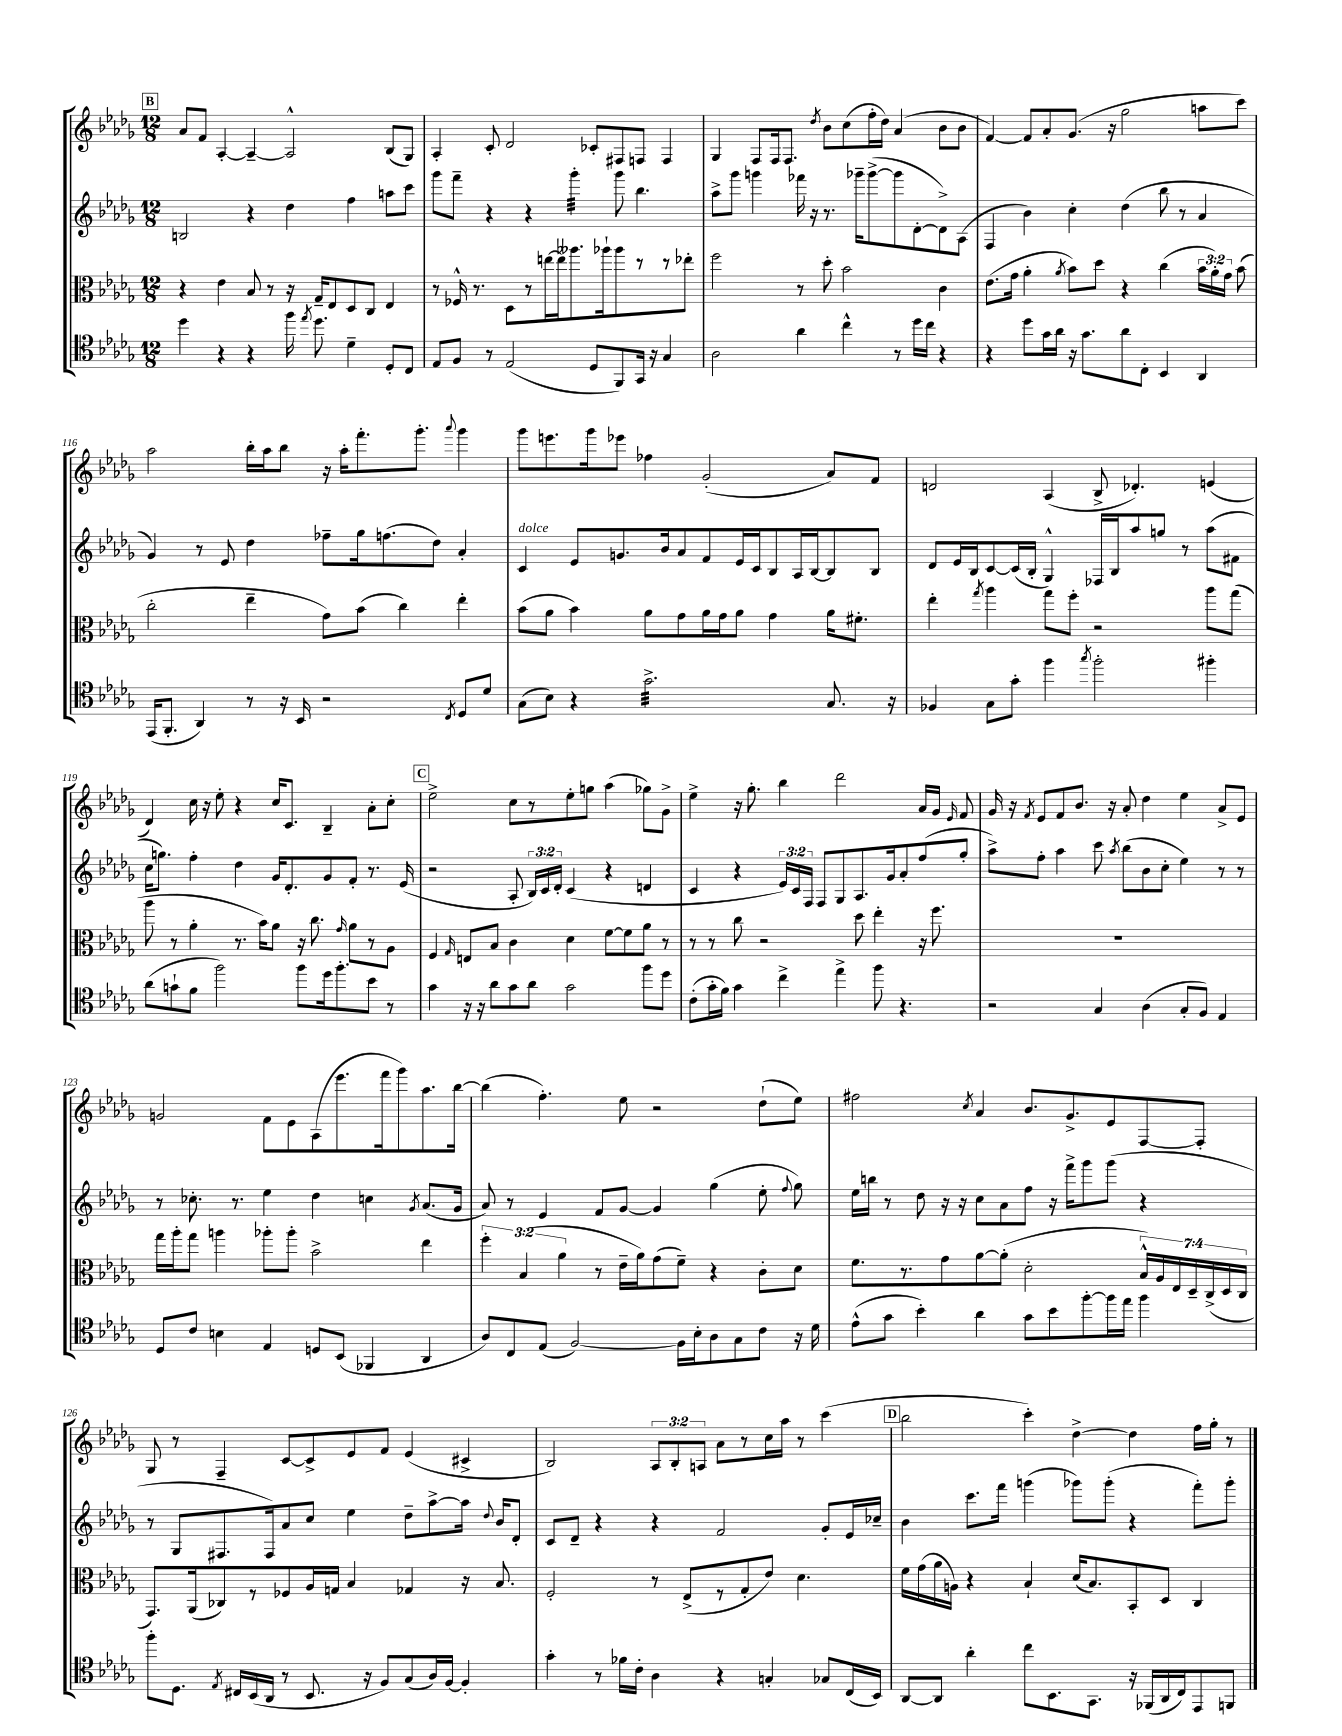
<<
\new StaffGroup <<
\new Staff = "s0" {
    \clef treble \key des \major \numericTimeSignature \time 12/8 \override Staff.TupletNumber.text = #tuplet-number::calc-fraction-text
    \autoBeamOff \mark \markup { \box "B" } aes'8[ f'8] aes4~-. aes4~-- aes2-^ bes8[( ges8]) |
    aes4-. c'8-. des'2 ces'8[-. fis8 f8] f4 |
    ges4 f8[ f16 f8.] \acciaccatura { des''8 } bes'8[ c''8( f''16-. des''16]) aes'4( bes'8[ bes'8] |
    f'4~) f'8[ aes'8-. ges'8.]( r16 ges''2 a''8[ c'''8]) |
    aes''2 bes''16[-. aes''16 bes''8] r16 aes''16[-. f'''8.-. ges'''8.]-. \appoggiatura { aes'''8 } ges'''4 |
    ges'''8[ e'''8. ges'''16 ees'''8] fes''4 ges'2-.( aes'8[) f'8] |
    d'2 aes4( bes8-> des'4.-.) e'4( |
    des'4) c''16 r16 ees''8-. r4 c''16[ c'8.] bes4-- aes'8[-. c''8]-. |
    \mark \markup { \box "C" } ees''2-> c''8[ r8 ees''8-. g''8] aes''4( ges''8[) ges'8]-> |
    ees''4-> r16 ges''8.-. bes''4 des'''2 aes'16[ ges'16] \grace { ees'16 } f'8 |
    ges'16 r16 \acciaccatura { f'8 } ees'8[ f'8 bes'8.] r16 aes'8-. des''4 ees''4 aes'8[-> ees'8] |
    g'2 f'8[ ees'8 aes8( ees'''8. f'''16 ges'''8) aes''8. bes''16]~ |
    bes''4( f''4.-.) ees''8 r2 des''8[-!( ees''8]) |
    fis''2 \acciaccatura { c''8 } aes'4 bes'8.[ ges'8.-> ees'8 f8~ f8]-. |
    ges8 r8 f4-- c'8[~ c'8-> ees'8 f'8] ees'4( cis'4-> |
    bes2) \tuplet 3/2 { aes8[ bes8-. a8] } aes'8[ r8 c''16 aes''16] r8 c'''4( |
    \mark \markup { \box "D" } bes''2 c'''4-.) des''4~-> des''4 f''16[ ges''16]-. r8 \bar "|." |
}
\new Staff = "s1" {
    \clef treble \key des \major \numericTimeSignature \time 12/8 \override Staff.TupletNumber.text = #tuplet-number::calc-fraction-text
    \autoBeamOff \mark \markup { \box "B" } b2 r4 des''4 f''4 a''8[ c'''8] |
    ges'''8[ f'''8]-- r4 r4 ges'''4:32-. ges'''8 bes''4. |
    aes''8[-> ges'''8] g'''4 fes'''16 r16 r8. ges'''16[-- ges'''8~->( ges'''8 des'8~-. des'8->) aes8]( |
    f4 bes'4) c''4-. des''4( bes''8 r8 aes'4 |
    ges'4) r8 ees'8 des''4 fes''8[-- ges''16 f''8.( des''8]) aes'4-. |
    c'4^\markup { \italic "dolce" } ees'8[ g'8. bes'16 aes'8 f'8 ees'16 c'16 bes8 aes16 bes16~ bes8 bes8] |
    des'8[ ees'16 bes16 c'8~ c'16( bes16]-. ges4-^) fes16[ bes16 aes''8 g''8] r8 aes''8[( fis'8] |
    c''16[ g''8.]) f''4-. des''4 ges'16[ des'8.-. ges'8 f'8]-. r8. ees'16( |
    \mark \markup { \box "C" } r2 aes8-. \tuplet 3/2 { bes16[) c'16 des'16]-. } c'4( r4 d'4 |
    c'4 r4 \tuplet 3/2 { ees'16[) c'16 f16] } f8[ ges8 aes8. ges'16 aes'8-. f''8( ges''8]-. |
    aes''8[->) f''8]-. aes''4 c'''8 \acciaccatura { aes''8 } bes''8[( bes'8 c''8]-. ees''4) r8 r8 |
    r8 ces''8.-. r8. ees''4 des''4 c''4 \acciaccatura { ges'8 } aes'8.[( ges'16] |
    aes'8) r8 ees'4 f'8[ ges'8]~ ges'4 ges''4( ees''8-. \appoggiatura { f''8 } ges''8) |
    ees''16[ b''16] r8 des''8 r16 r16 c''8[ aes'8 f''8] r16 f'''16[-> ges'''8 ges'''8]( r4 |
    r8 ges8[ fis8. fis16) aes'8 c''8] ees''4 des''8[-- aes''8~-> aes''16] \appoggiatura { des''8 } bes'16[ des'8]-. |
    c'8[ des'8]-- r4 r4 f'2 ges'8[-. ees'16 ces''16]-- |
    \mark \markup { \box "D" } bes'4 c'''8.[ f'''16] g'''4( ges'''8[) ges'''8]-.( r4 f'''8[-.) ges'''8]-. \bar "|." |
}
\new Staff = "s2" {
    \clef alto \key des \major \numericTimeSignature \time 12/8 \override Staff.TupletNumber.text = #tuplet-number::calc-fraction-text
    \autoBeamOff \mark \markup { \box "B" } r4 ees'4 bes8 r8 r16 ges16[-- ees8 des8 c8] ees4 |
    r8 fes16-^ r8. des8[ r8 e''16~ e''16 aeses''8. aes''16-! aes''8 r8 r8 ees''8]-. |
    f''2 r8 des''8-. bes'2 c'4 |
    ees'8.[( ges'16] aes'4-. \acciaccatura { aes'8 } bes'8[) des''8] r4 c''4( \tuplet 3/2 { bes'16[ aes'16-.) ges'16] } bes'8( |
    c''2-. ees''4-- ges'8[) bes'8]( c''4) ees''4-. |
    bes'8[( aes'8] bes'4) aes'8[ ges'8 aes'16 ges'16 aes'8] ges'4 aes'16[ fis'8.]-. |
    ees''4-. \acciaccatura { ges''8 } aes''4 ges''8[ f''8]-. r2 aes''8[ ges''8]( |
    aes''8 r8 aes'4-. r8. bes'16[) aes'8] r16 c''8. \grace { ges'16 } aes'8[ r8 aes8] |
    \mark \markup { \box "C" } f4 \grace { ges16 } e8[ bes8] c'4 des'4 f'8[~ f'8 aes'8] r8 |
    r8 r8 c''8 r2 des''8 ees''4-. r16 f''8. |
    R1. |
    ges''16[ aes''16-. ges''8] a''4 aes''8[-. aes''8]-. bes'2-> ees''4 |
    \tuplet 3/2 { f''4-. bes4( aes'4 } r8 ees'16[-- aes'16) ges'8( f'8]--) r4 c'8[-. des'8] |
    f'8.[ r8. ges'8 aes'8~ aes'8]-.( des'2-. \tuplet 7/4 { bes16[-^) aes16 ees16 des16-- c16->( des16 c16] } |
    ges,8.[) aes,16( ces8) r8 fes8 aes16 g16] bes4 ges4 r16 bes8. |
    f2-. r8 ees8[->( r8 ges8-. ees'8]) des'4. |
    \mark \markup { \box "D" } f'16[ ges'16( aes'16 a16]) r4 bes4-! des'16[( bes8.) bes,8-. des8] c4 \bar "|." |
}
\new Staff = "s3" {
    \clef tenor \key des \major \numericTimeSignature \time 12/8
    \autoBeamOff \mark \markup { \box "B" } des''4 r4 r4 f''16 \acciaccatura { ees''8 } des''8. des'4-- des8[-. c8] |
    ees8[ f8] r8 ees2( des8[ f,8) ges,16] r16 ges4 |
    aes2 aes'4 c''4-^ r8 des''16[ c''16] r4 |
    r4 des''8[ ges'16 aes'16] r16 ges'8.[ aes'8 c8]-. bes,4 aes,4 |
    ees,16[( f,8.]-. aes,4) r8 r16 bes,16 r2 \acciaccatura { c8 } des8[ des'8] |
    ges8[( bes8]) r4 ges'2.:32-> ges8. r16 |
    fes4 ges8[ ges'8]-. f''4 \acciaccatura { ges''8 } f''2-. fis''4-. |
    aes'8[( g'8-! f'8] f''2) f''8[ des''16 f''8.-. bes'8] r8 |
    \mark \markup { \box "C" } ges'4 r16 r16 aes'8[ ges'8 aes'8] ges'2 f''8[ des''8] |
    c'8[-.( ges'16-. f'16]) ges'4 c''4-> ees''4-> f''8 r4. |
    r2 ges4 aes4( ges8[-. f8]) ees4 |
    des8[ c'8] b4 ees4 d8[ bes,8]( fes,4 aes,4 |
    aes8[) c8 ees8]( f2~) f16[ bes16-. aes8 ges8 c'8] r16 des'16 |
    ees'8[-^( ges'8] bes'4-.) aes'4 ges'8[ bes'8 f''8~-. f''16 ees''16] f''4 |
    f''8[-. des8.] \acciaccatura { ees8 } cis16[ bes,16( aes,16] r8 bes,8. r16 f8[) ges8( aes16) f16]~ f4-. |
    ges'4-. r8 fes'16[ c'16]-. aes4 r4 g4-. ges8[ c16( bes,16]) |
    \mark \markup { \box "D" } aes,8[~ aes,8] aes'4-. c''8[ bes,8. ges,8.] r16 fes,16[( aes,16 c16) ees,8 f,8] \bar "|." |
}
>>
>>
\layout { \context { \Score currentBarNumber = #112 } }
